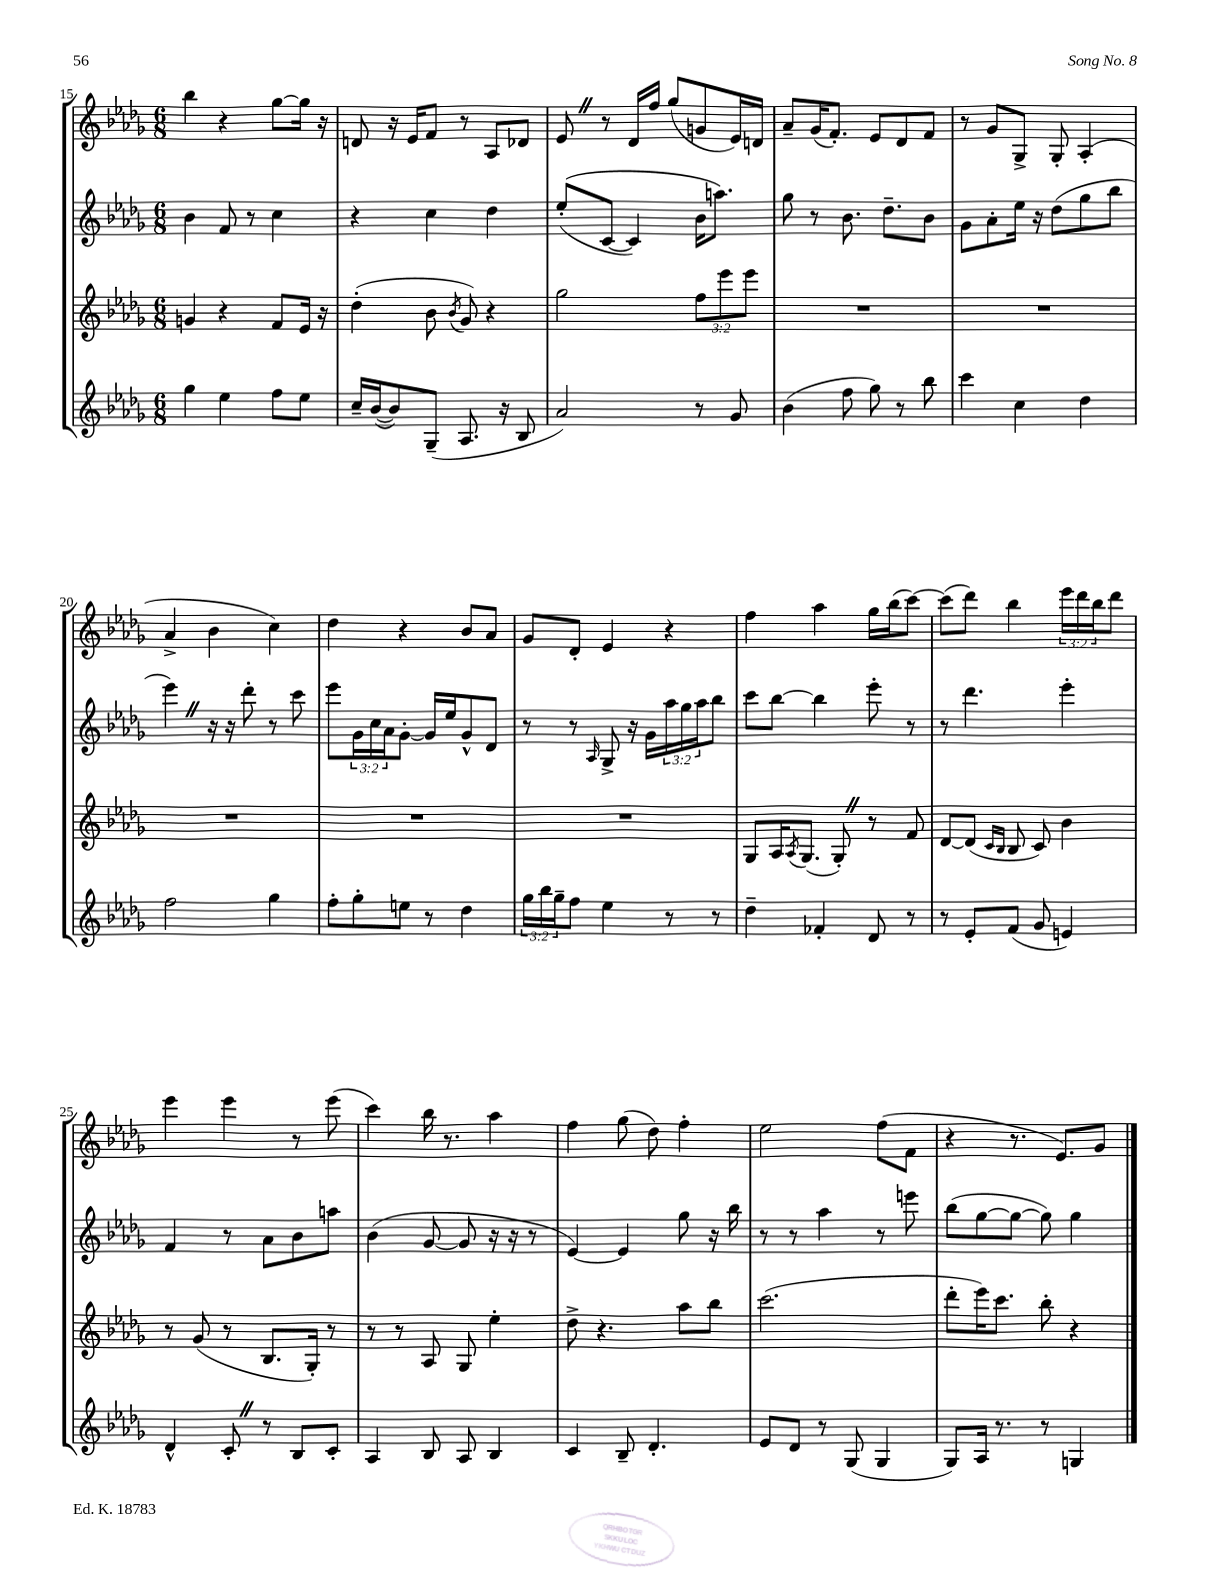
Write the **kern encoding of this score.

**kern	**kern	**kern	**kern
*staff4	*staff3	*staff2	*staff1
*clefG2	*clefG2	*clefG2	*clefG2
*k[b-e-a-d-g-]	*k[b-e-a-d-g-]	*k[b-e-a-d-g-]	*k[b-e-a-d-g-]
*M6/8	*M6/8	*M6/8	*M6/8
4gg-	4g	4b-	4bb-
4ee-	4r	8f	4r
.	.	8r	.
8ff	8f	4cc	[8gg-
8ee-	16e-	.	16gg-]
.	16r	.	16r
=	=	=	=
16cc~	(4dd-'	4r	8d
([16b-	.	.	.
8b-])	.	.	16r
.	.	.	16e-
(8G-~	8b-	4cc	8f
.	8qb-	.	.
8.A-	8g-)	.	8r
.	4r	4dd-	8A-
16r	.	.	.
8B-	.	.	8d-
=	=	=	=
2a-)	2gg-	&((8ee-'	8e-
.	.	[8c	8r
.	.	4c])	16d-
.	.	.	16ff
.	.	.	(8gg-
8r	12ff	16b-	8g
.	.	8.aa&)	.
.	12eee-	.	.
8g-	.	.	16e-)
.	12eee-	.	.
.	.	.	16d
=	=	=	=
(4b-	2.r	8gg-	8a-~
.	.	8r	(16g-
.	.	.	8.f')
8ff	.	8.b-	.
8gg-)	.	.	8e-
.	.	8.dd-~	.
8r	.	.	8d-
8bb-	.	8b-	8f
=	=	=	=
4ccc	2.r	8g-	8r
.	.	8a-'	8g-
4cc	.	16ee-	8G-^
.	.	16r	.
.	.	(8dd-	8G-'
4dd-	.	8gg-	(4A-'
.	.	8bb-	.
=	=	=	=
2ff	2.r	4eee-)	4a-^
.	.	16r	4b-
.	.	16r	.
.	.	8ddd-'	.
4gg-	.	8r	4cc)
.	.	8ccc	.
=	=	=	=
8ff'	2.r	8eee-	4dd-
8gg-'	.	24g-	.
.	.	24cc	.
.	.	24a-	.
8ee	.	[8g-'	4r
8r	.	16g-]	.
.	.	16ee-	.
4dd-	.	8g-^^	8b-
.	.	8d-	8a-
=	=	=	=
24gg-	2.r	8r	8g-
24bb-	.	.	.
24gg-~	.	.	.
8ff	.	8r	8d-'
.	.	16qqA-	.
4ee-	.	8G-^	4e-
.	.	16r	.
.	.	16g-	.
8r	.	24aa-	4r
.	.	24gg-	.
.	.	24aa-	.
8r	.	8bb-	.
=	=	=	=
4dd-~	8G-	8ccc	4ff
.	16A-	[8bb-	.
.	8qA-	.	.
.	(8.G-	.	.
4f-'	.	4bb-]	4aa-
.	8G-')	.	.
8d-	8r	8eee-'	16gg-
.	.	.	(16bb-
8r	8f	8r	[8ccc)
=	=	=	=
8r	[8d-	8r	(8ccc]
8e-'	(8d-]	4.ddd-	8ddd-)
.	16qqc	.	.
.	16qqB-	.	.
(8f	8B-	.	4bb-
8g-	8c)	.	.
4e)	4b-	4eee-'	24eee-
.	.	.	24ddd-
.	.	.	24bb-
.	.	.	8ddd-
=	=	=	=
4d-^^	8r	4f	4eee-
.	(8g-	.	.
8c'	8r	8r	4eee-
8r	8.B-	8a-	.
8B-	.	8b-	8r
.	16G-')	.	.
8c'	8r	8aa	(8eee-
=	=	=	=
4A-	8r	(4b-	4ccc)
.	8r	.	.
8B-	8A-	[8g-	16bb-
.	.	.	8.r
8A-	8G-	8g-]	.
4B-	4ee-'	16r	4aa-
.	.	16r	.
.	.	8r	.
=	=	=	=
4c	8dd-^	[4e-)	4ff
.	4.r	.	.
8B-~	.	4e-]	(8gg-
4.d-'	.	.	8dd-)
.	8aa-	8gg-	4ff'
.	8bb-	16r	.
.	.	16bb-	.
=	=	=	=
8e-	(2.ccc	8r	2ee-
8d-	.	8r	.
8r	.	4aa-	.
(8G-	.	.	.
4G-	.	8r	(8ff
.	.	8eee	8f
=	=	=	=
8G-)	8ddd-'	(8bb-	4r
16A-	16eee-)	[8gg-	.
8.r	8.ccc	.	.
.	.	8gg-_	8.r
8r	8bb-'	8gg-])	.
.	.	.	8.e-)
4G	4r	4gg-	.
.	.	.	8g-
==	==	==	==
*-	*-	*-	*-
